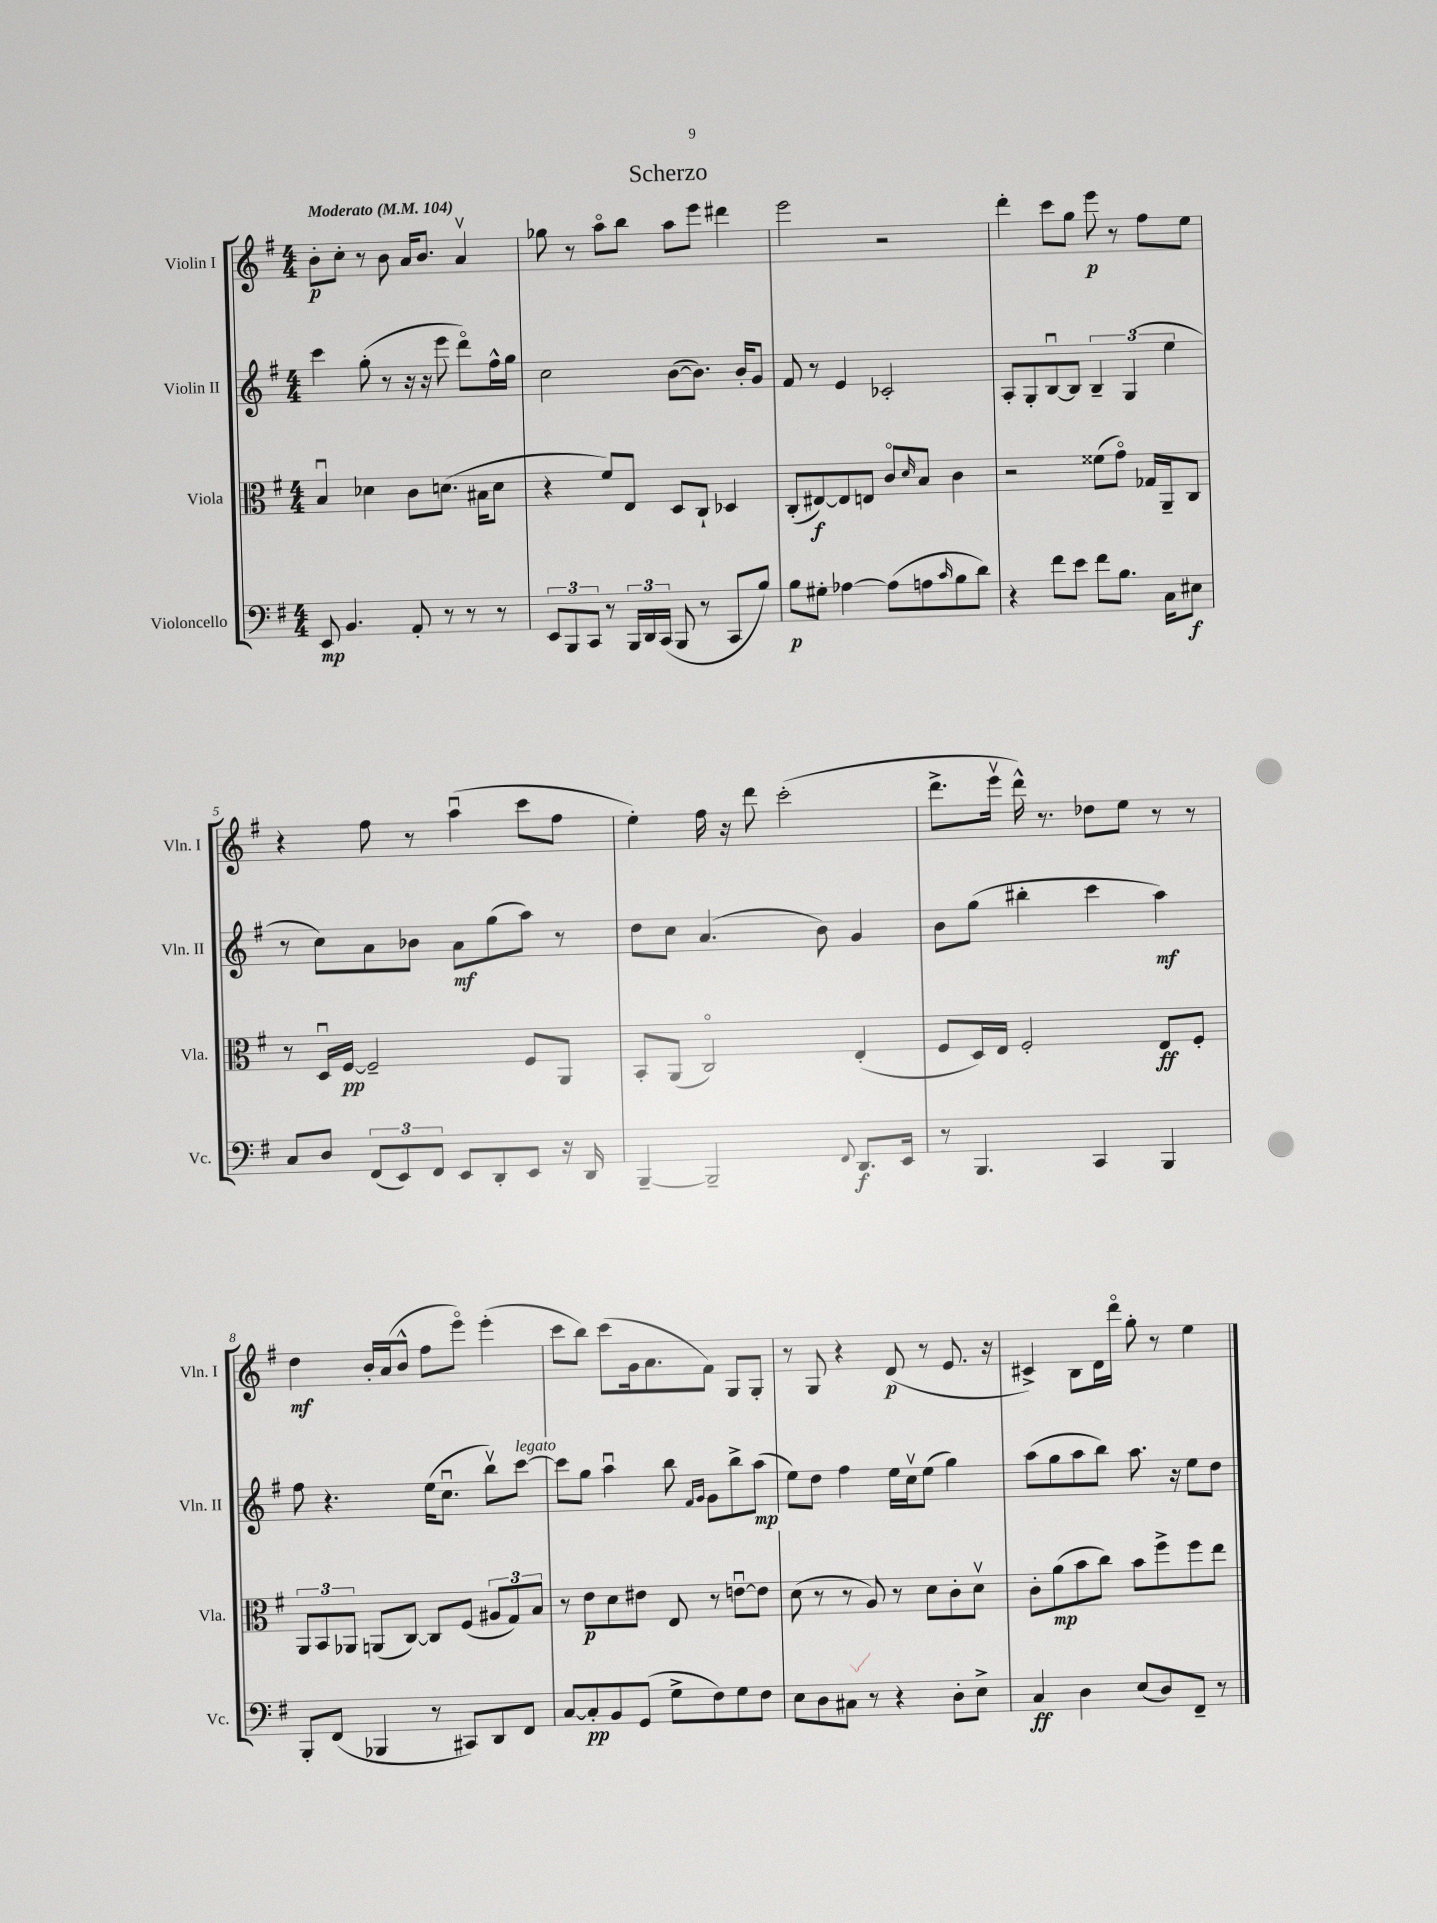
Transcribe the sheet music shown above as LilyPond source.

\header { title = "Scherzo" }
<<
\new StaffGroup <<
\new Staff = "s0" \with { instrumentName = "Violin I" shortInstrumentName = "Vln. I" } {
    \clef treble \key g \major \numericTimeSignature \time 4/4 \tempo "Moderato" 4 = 104
    b'8-.\p c''8-. r8 b'8 a'16 b'8. a'4\upbow |
    ges''8 r8 a''8\flageolet b''8 a''8 e'''8 dis'''4 |
    e'''2 r2 |
    d'''4-. c'''8 g''8 e'''8\p r8 fis''8 e''8 |
    r4 fis''8 r8 a''4\downbow( c'''8 fis''8 |
    e''4-.) fis''16 r16 d'''8 c'''2-.( |
    d'''8.-> e'''16\upbow d'''16-^) r8. des''8 e''8 r8 r8 |
    d''4\mf b'16-. a'16( b'8-^ fis''8 e'''8\flageolet) e'''4-.( |
    c'''8 b''8) c'''8( g'16 a'8. fis'8) g8 g8-. |
    r8 g8 r4 d'8\p( r8 e'8. r16 |
    cis'4->) b8 d'16 d'''16\flageolet g''8-. r8 e''4 \bar "|." |
}
\new Staff = "s1" \with { instrumentName = "Violin II" shortInstrumentName = "Vln. II" } {
    \clef treble \key g \major \numericTimeSignature \time 4/4
    c'''4 g''8-.( r8 r16 r16 e'''8 d'''8\flageolet) fis''16-^ g''16 |
    c''2 b'8~( b'8.) b'16-. g'8 |
    fis'8 r8 e'4 ces'2-. |
    a8-. g8-. b8~\downbow b8 \tuplet 3/2 { b4-- g4( e''4 } |
    r8 c''8) a'8 bes'8 a'8\mf g''8( a''8) r8 |
    d''8 c''8 a'4.( b'8) g'4 |
    b'8 g''8( bis''4-. c'''4 a''4\mf) |
    fis''8 r4. e''16( c''8.\downbow b''8\upbow) c'''8~^\markup { \italic "legato" } |
    c'''8 g''8 a''4\downbow b''8 \grace { fis'16 g'16 } g'8 b''8-> a''8\mp( |
    e''8) d''8 fis''4 e''16 c''16\upbow e''8( g''4) |
    a''8( g''8 a''8 b''8) a''8. r16 e''8 d''8 \bar "|." |
}
\new Staff = "s2" \with { instrumentName = "Viola" shortInstrumentName = "Vla." } {
    \clef alto \key g \major \numericTimeSignature \time 4/4
    b4\downbow des'4 c'8 d'8.( bis16 d'8 |
    r4 fis'8) e8 d8 c8-! des4 |
    c8-.( eis8~\f) eis8 e8 c'8\flageolet \grace { d'16 } b8 c'4 |
    r2 fisis'8( g'8\flageolet) ges16 a,16-- c8 |
    r8 d16\downbow fis16~\pp fis2-- fis8 a,8 |
    b,8-. a,8( c2\flageolet) e4-.( |
    fis8 d16) e16 fis2-. e8\ff fis8-. |
    \tuplet 3/2 { a,8 b,8 aes,8 } a,8( c8~) c8 fis8( \tuplet 3/2 { ais8 g8) b8 } |
    r8 e'8\p d'8 eis'8 e8 r8 e'8~\downbow e'8 |
    d'8( r8 r8 a8) r8 d'8 c'8-. d'8\upbow |
    c'8-. a'8\mp( b'8 c''8) b'8 fis''8-> fis''8 e''8 \bar "|." |
}
\new Staff = "s3" \with { instrumentName = "Violoncello" shortInstrumentName = "Vc." } {
    \clef bass \key g \major \numericTimeSignature \time 4/4
    e,8\mp b,4. a,8-. r8 r8 r8 |
    \tuplet 3/2 { e,8 b,,8 c,8 } r8 \tuplet 3/2 { b,,16 d,16 c,16( } b,,8 r8 c,8 b8) |
    b8\p gis8-. aes4~ aes8( a8 \grace { c'16 } b8 d'8) |
    r4 fis'8 e'8 fis'8 b8. c16 eis8\f |
    c8 d8 \tuplet 3/2 { fis,8( e,8) fis,8 } e,8 d,8-. e,8 r16 d,16 |
    b,,4~-- b,,2-- \appoggiatura { fis,8 } d,8.\f e,16 |
    r8 b,,4. c,4 b,,4 |
    b,,8-. fis,8( bes,,4 r8 cis,8) d,8 fis,8 |
    c8~ c8-.\pp b,8 g,8( g8-> fis8) g8 fis8 |
    e8 d8 cis8 r8 r4 d8-. e8-> |
    c4\ff d4 e8( d8) fis,8-- r8 \bar "|." |
}
>>
>>
